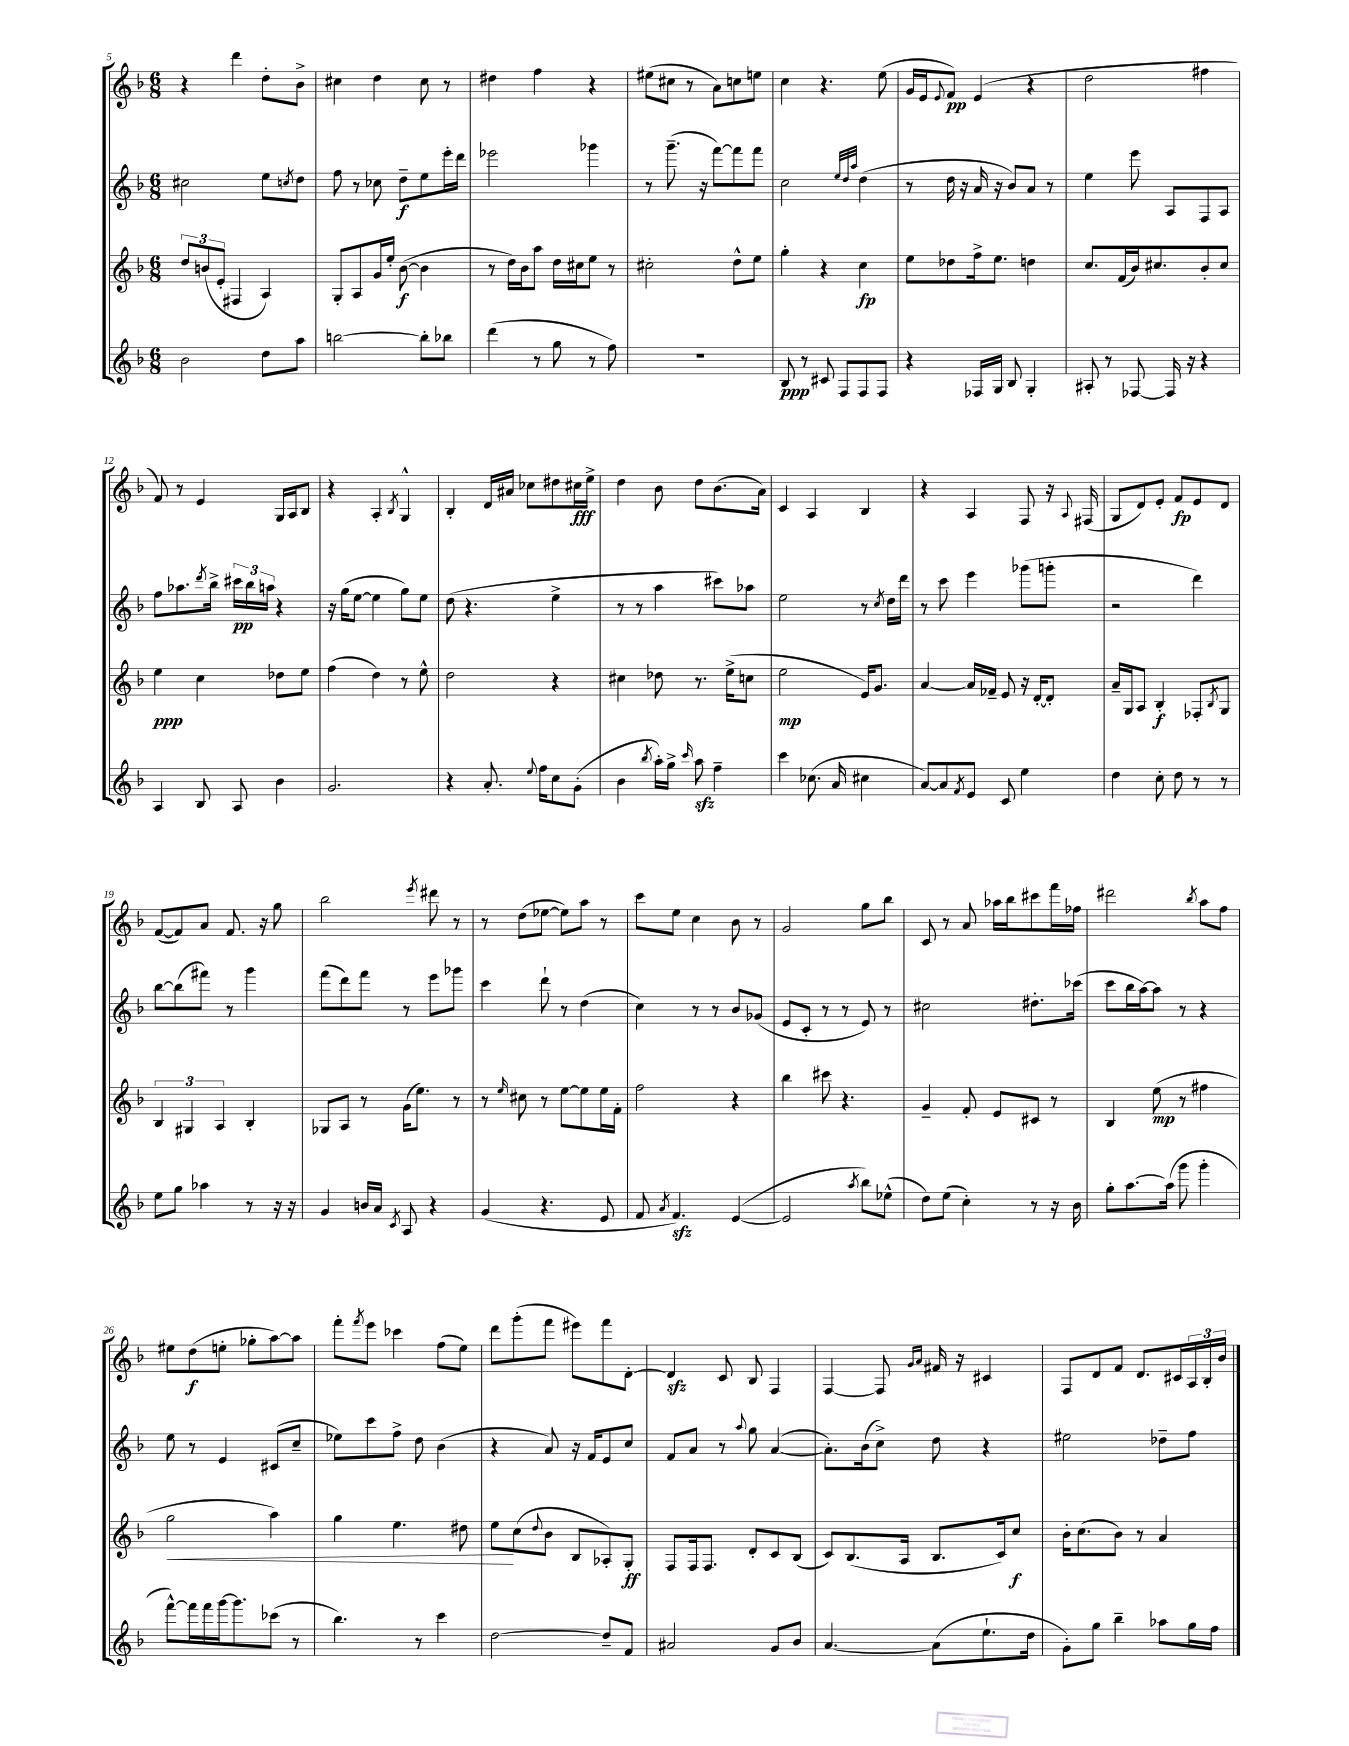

**kern	**kern	**kern	**kern
*staff4	*staff3	*staff2	*staff1
*clefG2	*clefG2	*clefG2	*clefG2
*k[b-]	*k[b-]	*k[b-]	*k[b-]
*M6/8	*M6/8	*M6/8	*M6/8
2b-	12dd	2cc#	4r
.	(12b	.	.
.	12e'	.	.
.	4F#	.	4ddd
8dd	4A)	8ee	8dd'
.	.	8qcc	.
8aa	.	8dd	8b-^
=	=	=	=
[2bb	8G'	8ff	4cc#
.	8A	8r	.
.	16g	8cc-	4dd
.	16ee'	.	.
.	([8b-	8dd~	.
8bb']	4b-]	8ee	8cc#
8bb-	.	16eee'	8r
.	.	16ddd	.
=	=	=	=
(4ddd	8r	2eee-	4dd#
.	16dd)	.	.
.	16b-	.	.
8r	8aa	.	4ff
8gg	16dd	.	.
.	16cc#	.	.
8r	8ee	4ggg-	4r
8ff)	8r	.	.
=	=	=	=
2.r	2cc#'	8r	(8ee#
.	.	(8.ggg~	8cc#
.	.	.	8r
.	.	16r	.
.	.	[8fff)	8a)
.	8dd^^	8fff]	8cc
.	8ee	8fff	8ee
=	=	=	=
8B-	4gg'	2cc	4cc
8r	.	.	.
8c#	4r	.	4.r
8F	.	.	.
.	.	32qqee	.
.	.	32qqdd	.
.	.	32qqaa	.
8F	4cc	(4dd	.
8F	.	.	(8ee
=	=	=	=
4r	8ee	8r	16g
.	.	.	16e
.	.	.	8qqe
.	8dd-	16dd	8f)
.	.	16r	.
16F-	16ff^	16a	(4e
16G	8.ee	16r	.
8B-	.	8b-)	.
4G'	4dd	8a	4r
.	.	8r	.
=	=	=	=
8A#'	8.cc	4ee	2dd
8r	.	.	.
.	(16f	.	.
[8F-	16b-)	8eee	.
.	8.cc#	.	.
16F-]	.	8A	.
16r	.	.	.
4r	8b-'	8F	4ff#
.	8cc#	8A	.
=	=	=	=
4A	4ee	8ff	8f)
.	.	8.aa-	8r
8B-	4cc	.	4e
.	.	8qddd	.
.	.	16bb-^	.
8A	.	24ccc#	.
.	.	24bb-	.
.	.	24aa	.
4b-	8dd-	4r	16G
.	.	.	16A
.	8ee	.	8B-
=	=	=	=
2.g	(4ff	16r	4r
.	.	(16gg	.
.	.	[8ee	.
.	4dd)	4ee]	4A'
.	.	.	8qB-
.	8r	8gg)	4G^^
.	8ee^^	8ee	.
=	=	=	=
4r	2dd	(8dd	4B-'
.	.	4.r	.
8.a'	.	.	16d
.	.	.	16a#
.	.	.	8cc-
8qqee	.	.	.
16ff	.	.	.
8cc	4r	4ee^	8dd#
(8g'	.	.	16cc#
.	.	.	16ee^
=	=	=	=
4b-	4cc#	8r	4dd
.	.	8r	.
8qbb-	.	.	.
16aa')	8dd-	4aa	8b-
16gg^	.	.	.
16qqccc	.	.	.
8aa	8.r	.	8dd
4ff~	.	8ccc#)	(8.b-
.	(16ee^	.	.
.	8cc	8aa-	.
.	.	.	16a)
=	=	=	=
4ccc	2ee	2ee	4c
(8.cc-	.	.	4A
16a	.	.	.
4cc#	16e)	8r	4B-
.	8.g	.	.
.	.	8qcc	.
.	.	16dd	.
.	.	16ddd	.
=	=	=	=
[8a)	[4a	8r	4r
8a]	.	8ccc	.
8qf	.	.	.
8e	16a]	4eee	4A
.	16f-~	.	.
8c	8e	.	.
4ee	16r	(8ggg-	8F
.	[16d'	.	.
.	8d']	8ggg'	16r
.	.	.	8qqA
.	.	.	(16F#
=	=	=	=
4dd	16a~	2r	8G
.	16G	.	.
.	8A	.	8d)
8cc'	4B-'	.	8e'
8dd	.	.	8f
8r	8F-'	4ddd)	8e
.	8qB-	.	.
8r	8G	.	8d
=	=	=	=
8ee	6B-	[8bb-	([8f
8gg	.	(8bb-]	8f])
.	6G#	.	.
4aa-	.	8fff#)	8a
.	6A	.	.
.	.	8r	8.f
8r	4B-'	4ggg	.
.	.	.	16r
16r	.	.	8gg
16r	.	.	.
=	=	=	=
4g	8G-	(8fff	2bb-
.	8A	8ddd)	.
16b	8r	8fff	.
16a	.	.	.
8qc	.	.	.
8A	(16g	8r	.
.	8.ee)	.	.
.	.	.	8qeee
4r	.	8eee	8ddd#
.	8r	8ggg-	8r
=	=	=	=
(4g	8r	4ccc	8r
.	16qqee	.	.
.	8cc#	.	(8dd
4.r	8r	8ddd`	[8ee-
.	[8ee	8r	8ee-])
.	8ee]	(4dd	8aa
8e	16ee	.	8r
.	16f'	.	.
=	=	=	=
8f	2ff	4cc)	8ccc
8qa	.	.	.
4.f)	.	.	8ee
.	.	8r	4cc
.	.	8r	.
([4e	4r	8b-	8b-
.	.	(8g-	8r
=	=	=	=
2e]	4bb-	8e	2g
.	.	8c'	.
.	8ccc#	8r	.
.	4.r	8r	.
8qaa	.	.	.
8bb-)	.	8e)	8gg
(8ee-^^	.	8r	8bb-
=	=	=	=
8dd)	4g~	2cc#	8c
(8ee	.	.	8r
4cc')	8f'	.	8a
.	8e	.	16aa-
.	.	.	16bb-
8r	8c#	8.dd#'	8ccc#
16r	8r	.	16fff
16b-	.	(16ccc-	16ff-
=	=	=	=
8gg'	4B-	8ccc	2ddd#
[8.aa	.	16bb-	.
.	.	[16aa)	.
.	(8ee	8aa]	.
(16aa]	.	.	.
8ggg	8r	8r	.
.	.	.	8qbb-
4ggg'	4ff#	4r	8aa
.	.	.	8ff
=	=	=	=
[8fff^^)	2gg	8ee	8ee#
16fff]	.	8r	(8dd
16fff	.	.	.
[16ggg	.	4e	8ee'
8.ggg]	.	.	.
.	.	.	8gg-'
(8ccc-	4aa)	(8c#	[8aa)
8r	.	8cc~	8aa]
=	=	=	=
4.bb-)	4gg	8ee-)	8fff'
.	.	.	8qfff
.	.	8ccc	8eee
.	4.ee	8ff^	4ccc-
8r	.	8dd	.
4ccc	.	(4b-	(8ff
.	8dd#	.	8ee)
=	=	=	=
[2dd	8ee	4r	8ddd
.	(8cc	.	(8ggg'
.	8qqdd	.	.
.	8b-	8a)	8fff
.	8B-	16r	8eee#)
.	.	16f	.
8dd~]	8A-')	8e	8fff
8f	8G'	8cc	[8d'
=	=	=	=
2a#	8F	8f	4d]
.	16F	8a	.
.	8.F	.	.
.	.	8r	8c
.	.	8qqaa	.
.	8d'	8gg	8B-
8g	8c	([4a	4F
8b-	(8B-	.	.
=	=	=	=
[4.a	8c)	8.a'])	[4F
.	(8.B-	.	.
.	.	(16b-	.
.	.	8cc^)	8F]
.	16A	.	.
.	.	.	16qqg
.	.	.	16qqa
(8a]	8.B-	8dd	16f#
.	.	.	16r
8.ee`	.	4r	4c#
.	16c)	.	.
.	8cc	.	.
16dd	.	.	.
=	=	=	=
8g')	16b-'	2ee#	8F
.	(8.cc	.	.
8gg	.	.	8d
4bb-~	8b-)	.	8f
.	8r	.	8.d
8aa-	4a	8dd-~	.
.	.	.	16c#
16gg	.	8ff	24A
.	.	.	24B-'
16ff	.	.	.
.	.	.	24b-
==	==	==	==
*-	*-	*-	*-
